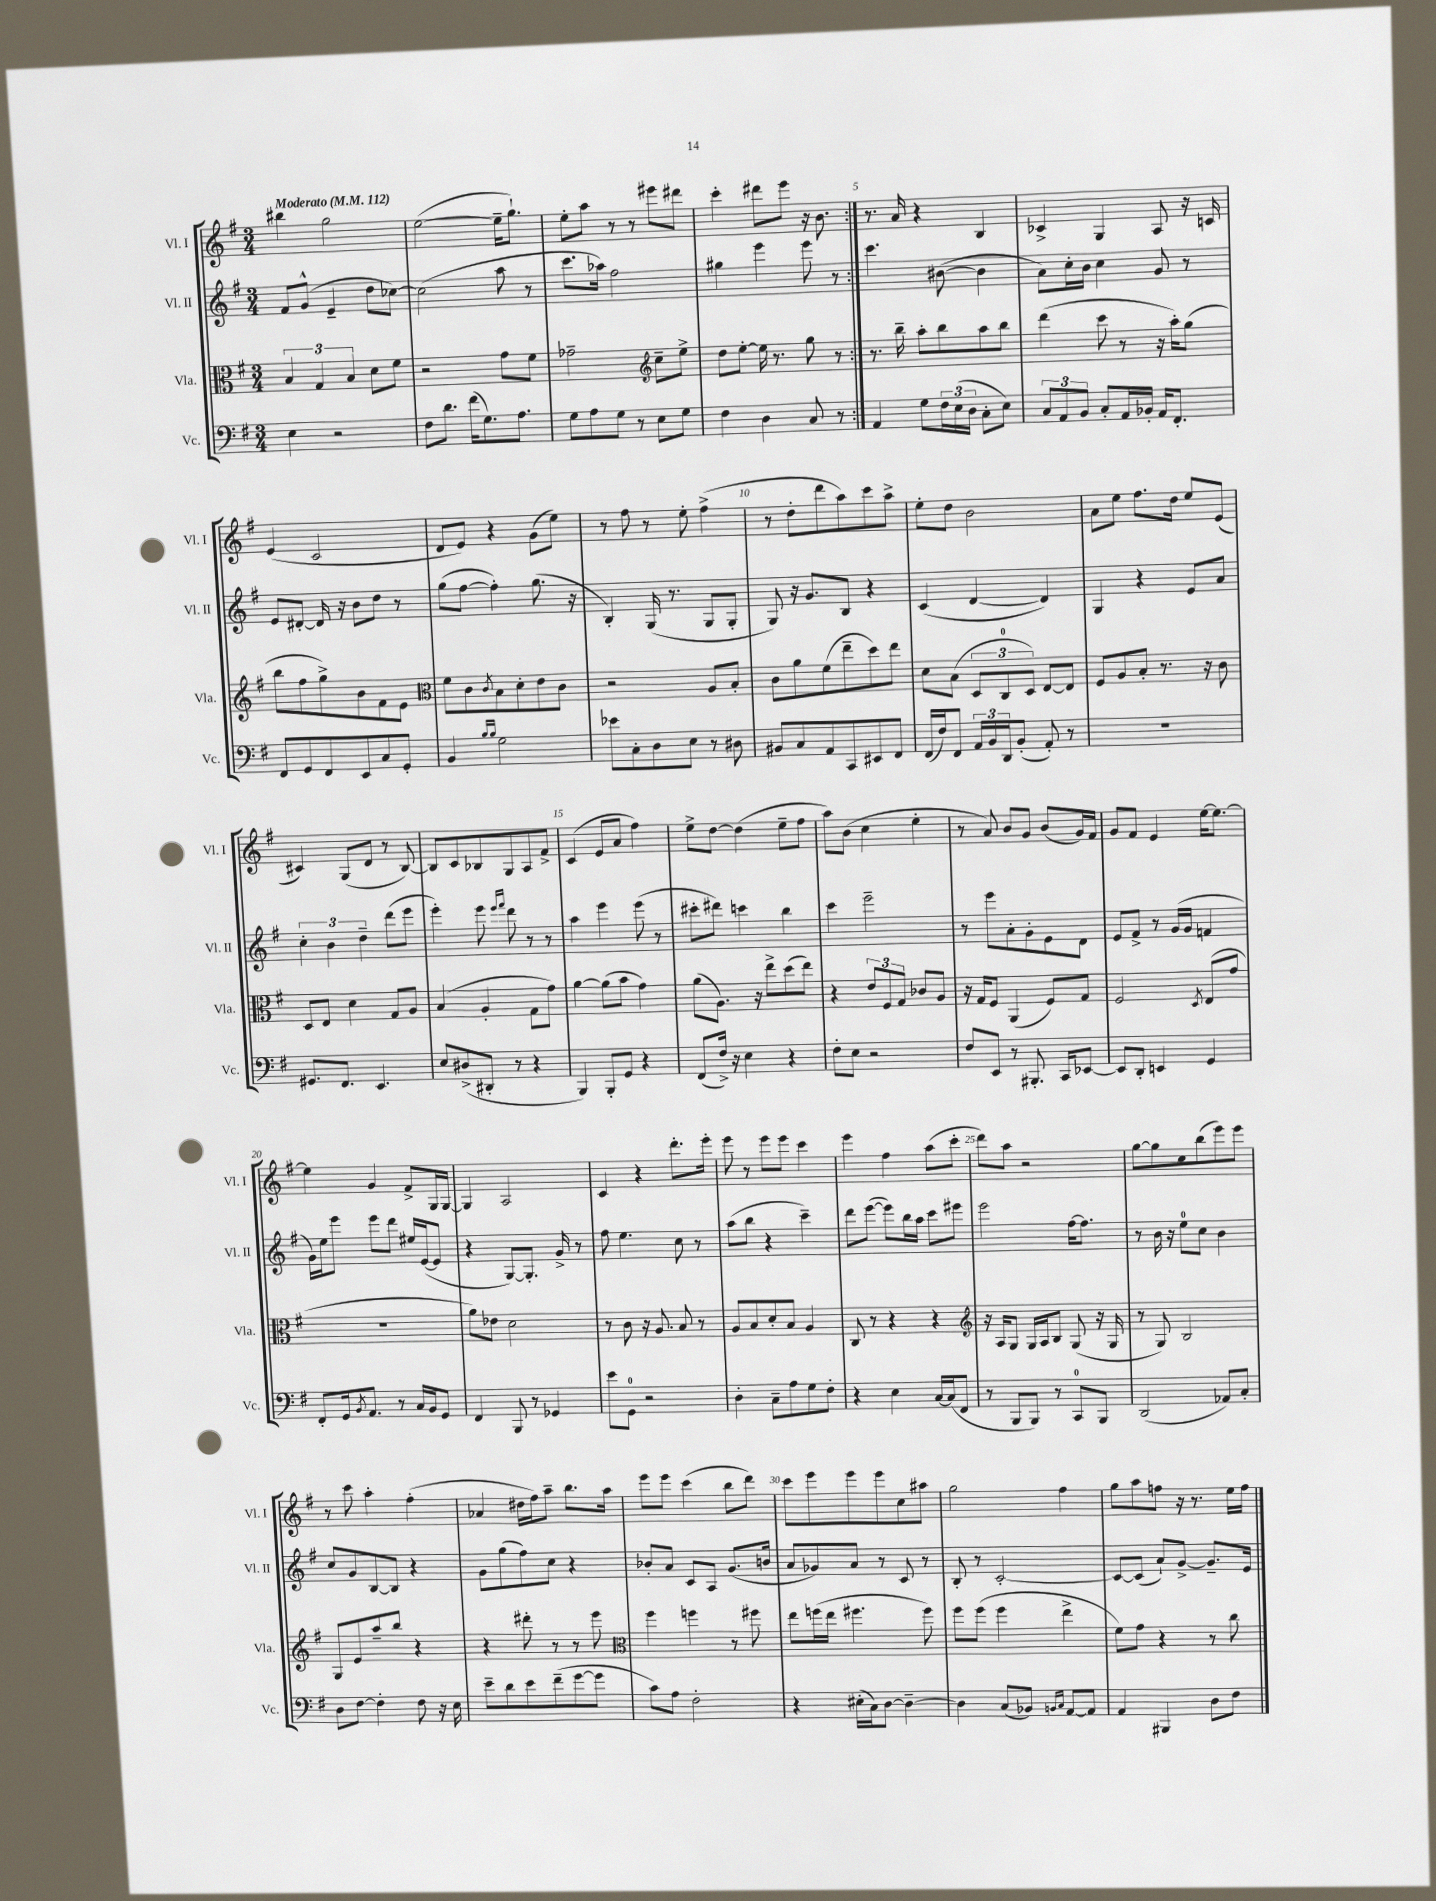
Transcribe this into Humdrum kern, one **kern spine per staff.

**kern	**kern	**kern	**kern
*staff4	*staff3	*staff2	*staff1
*clefF4	*clefC3	*clefG2	*clefG2
*k[f#]	*k[f#]	*k[f#]	*k[f#]
*M3/4	*M3/4	*M3/4	*M3/4
*MM112	*MM112	*MM112	*MM112
4E	6B	8f#	4bb#
.	.	(8g^^	.
.	6G	.	.
2r	.	4e~	2gg
.	6B	.	.
.	8d	8dd	.
.	8f#	[8cc-)	.
=	=	=	=
8F#	2r	(2cc-]	([2ee
8.d	.	.	.
(16f#	.	.	.
8.G)	.	.	.
.	8g	8aa	16ee~]
8.A	.	.	8.gg`)
.	8f#	8r	.
=	=	=	=
8G	2g-~	8.ccc	8ee'
8A	.	.	8aa
.	.	16aa-)	.
8G	.	2ff#	8r
8r	.	.	8r
*	*clefG2	*	*
8E	8cc~	.	8eee#
8G	8ee^	.	8ddd#
=	=	=	=
4F#	8dd	4gg#	4ccc'
.	[8ee'	.	.
4D	16ee]	4eee	8ddd#
.	8.r	.	.
.	.	.	8eee
8C	8gg	8eee	16r
.	.	.	8.b
8r	8r	8r	.
=:|!	=:|!	=:|!	=:|!
4AA	8.r	4.ccc	8.r
.	16bb~	.	16a
8G	8aa'	.	4r
24F#	8bb	([8b#	.
(24E	.	.	.
24D	.	.	.
8C'	8aa	4b#]	4B
8E)	8bb	.	.
=	=	=	=
12C	(4ddd	8a)	4c-^
12AA	.	.	.
.	.	16cc'	.
12BB	.	.	.
.	.	16b	.
8C'	8ccc	4cc	4G
16AA	8r	.	.
16BB-'	.	.	.
16AA	16r	8g	8A
8.FF#'	16aa')	.	.
.	(8gg	8r	16r
.	.	.	16c
=	=	=	=
8FF#	8bb	8e	(4e
8GG	8ff#	[8d#'	.
8FF#	8gg^)	16d#]	2c
.	.	16r	.
8EE	8b	8b	.
8C	8f#	8dd	.
8GG'	8e	8r	.
=	=	=	=
*	*clefC3	*	*
4BB	8f#	(8gg	8d
.	8c	[8ff#	8e)
16qqB	.	.	.
16qqB	8qc	.	.
2G	8B	4ff#'])	4r
.	8d'	.	.
.	8e	(8.gg	(8g
.	8c	.	8ee)
.	.	16r	.
=	=	=	=
8e-	2r	4B')	8r
8C'	.	.	8ff#
8D	.	(16G	8r
.	.	8.r	.
8E	.	.	8ee'
8r	8A	8G	(4ff#^
8D#	8B'	8G'	.
=	=	=	=
8BB#	8c	8G)	8r
8C	8a	16r	8dd'
.	.	8.g	.
8AA	(8f#	.	8ddd
8CC	8ee~	8B	8aa)
8EE#	8dd)	4r	8ccc
8FF#	8ee	.	8aa^
=	=	=	=
(16FF#	8d	(4c	8ee'
16F#)	.	.	.
8FF#	(8B	.	8dd
24AA	12D	[4d	2b
24BB	.	.	.
24DD	12C	.	.
(8BB'	.	.	.
.	12D)	.	.
8AA')	[8E	4d])	.
8r	8E]	.	.
=	=	=	=
2.r	8F#	4G	8a
.	8A	.	8ee
.	8B'	4r	8.ff#
.	8.r	.	.
.	.	.	16dd
.	.	8e	8ee
.	16r	.	.
.	8c	8a	(8e
=	=	=	=
8.GG#	8D	6cc'	4c#)
.	8E	.	.
.	.	6b	.
8.FF#	.	.	.
.	4d	.	(8G
.	.	6dd~	.
4.EE	.	.	8d
.	8G	(8ddd	8r
.	8A	8eee	[8B)
=	=	=	=
8E	(4B	4eee')	8B]
(8D#^	.	.	8c
8DD#'	4A'	8eee	8B-
.	.	16qqeee	.
.	.	16qqfff#	.
8r	.	8ddd	8G
4r	8G	8r	8A
.	8g)	8r	8f#^
=	=	=	=
4BBB)	[4a	4aa	(4c
8BBB'	(8a]	4eee	8e
8GG	8b	.	8a
4r	4g)	(8eee	4ff#)
.	.	8r	.
=	=	=	=
(8FF#	(8a	8ccc#'	8ee^
16F#^)	8.A)	8ddd#)	[8dd
16r	.	.	.
4E	.	4ccc	(4dd]
.	16r	.	.
.	8ee^	.	.
4r	(8dd	4bb	8ee~
.	8ee)	.	8ff#
=	=	=	=
8F#'	4r	4ccc	8aa)
8E	.	.	(8b
2r	12e	2eee~	4cc
.	12F#	.	.
.	12G	.	.
.	8c-	.	4ee'
.	8A	.	.
=	=	=	=
8F#	16r	8r	8r
.	16G	.	.
8EE	8F#	8eee	8a)
8r	(4AA	8a'	8b
8.BBB#'	.	8g'	8g
.	8F#)	8e	(8b
16CC	.	.	.
[8EE-	8G	8d	16g)
.	.	.	16f#
=	=	=	=
8EE-]	2F#	8e	8g
8DD'	.	8f#^	8f#
4EE	.	8r	4e
.	.	(16g	.
.	.	16g	.
.	8qD	.	.
4GG	(8E	4f	[16ee
.	.	.	8.ee_
.	8g	.	.
=	=	=	=
8FF#'	2.r	16g)	4ee]
.	.	16ee	.
16GG	.	8eee	.
8qBB	.	.	.
8.AA	.	.	.
.	.	8eee	4g
8r	.	8ddd	.
16C	.	16ee#	8f#^
16BB	.	([16e	.
8GG	.	8e]	16G
.	.	.	[16G
=	=	=	=
4FF#	8a)	4r	4G]
.	8e-	.	.
8BBB	2d	[8G)	2A
8r	.	8.G']	.
4GG-	.	.	.
.	.	16g^	.
.	.	8r	.
=	=	=	=
8e	8r	8ff#	4c
8GG	8c	4.ee	.
2r	16r	.	4r
.	8.A	.	.
.	8B	8cc	8.ddd'
.	8r	8r	.
.	.	.	16eee'
=	=	=	=
4D'	8A	(8aa	8eee
.	8B	8bb	8r
8C~	8d'	4r	8eee
8A	8B	.	8eee
8G	4A	4ccc~)	4ccc
8F#'	.	.	.
=	=	=	=
4r	8C	8ddd	4eee
.	8r	([8eee	.
4E	4r	8eee])	4ff#
.	.	16bb	.
.	.	16aa	.
[16C	4r	8ccc	(8aa
(16C]	.	.	.
8FF#	.	8eee#	8ccc'
=	=	=	=
*	*clefG2	*	*
8r	16r	2eee	8ddd)
.	16A	.	.
8BBB	8G	.	8aa
8BBB)	16G	.	2r
.	16A	.	.
8r	8B	.	.
8CC	(8G	[16ff#	.
.	.	8.ff#]	.
8BBB	16r	.	.
.	16G	.	.
=	=	=	=
(2DD	8r	8r	[8gg
.	8G)	16b	8gg]
.	.	16r	.
.	2B	8ee	8cc
.	.	8cc	(8bb
8AA-)	.	4b	8eee)
8C'	.	.	8eee
=	=	=	=
8D	8G	8cc	8r
[8F#	8e	8g	8ccc
4F#']	8aa~	[8B	4aa'
.	8bb	8B]	.
8F#	4r	4r	(4ff#'
16r	.	.	.
16E	.	.	.
=	=	=	=
8e~	4r	8g	4a-
8d	.	(8gg	.
8e	8ddd#'	8ff#)	16dd#
.	.	.	16ff#)
(8f#~	8r	8cc	8aa~
[8g	8r	4r	8.bb
8g]	8eee	.	.
.	.	.	16aa
=	=	=	=
*	*clefC3	*	*
8c)	4ff#	8b-'	8eee
8A	.	8a	8eee
2F#'	4ff	8c	(4ccc
.	.	8A	.
.	8r	(8.g	8bb
.	8ff#	.	8ddd)
.	.	16b	.
=	=	=	=
4r	8ee	8a	8ccc
.	(16ff	8g-)	8eee
.	16ee	.	.
(16E#'	4.ff#	8a	8eee
16C)	.	.	.
[8D	.	8r	8eee
4D~_	.	8c	8cc
.	8ff#)	8r	8aa#
=	=	=	=
4D]	8ff#	8B'	2gg
.	(8ff#	8r	.
(8C	4ff#	[2c'	.
8BB-)	.	.	.
16qqBB	.	.	.
16qqC	.	.	.
[8AA	4ee^	.	4ff#
8AA]	.	.	.
=	=	=	=
4AA	8f#)	8c_	8gg
.	8g	(8c]	8aa
4BBB#	4r	8a`)	8ff
.	.	[8g^	16r
.	.	.	8.r
8D	8r	8.g~]	.
8F#	8cc	.	16ee
.	.	16e	16ff
==	==	==	==
*-	*-	*-	*-
